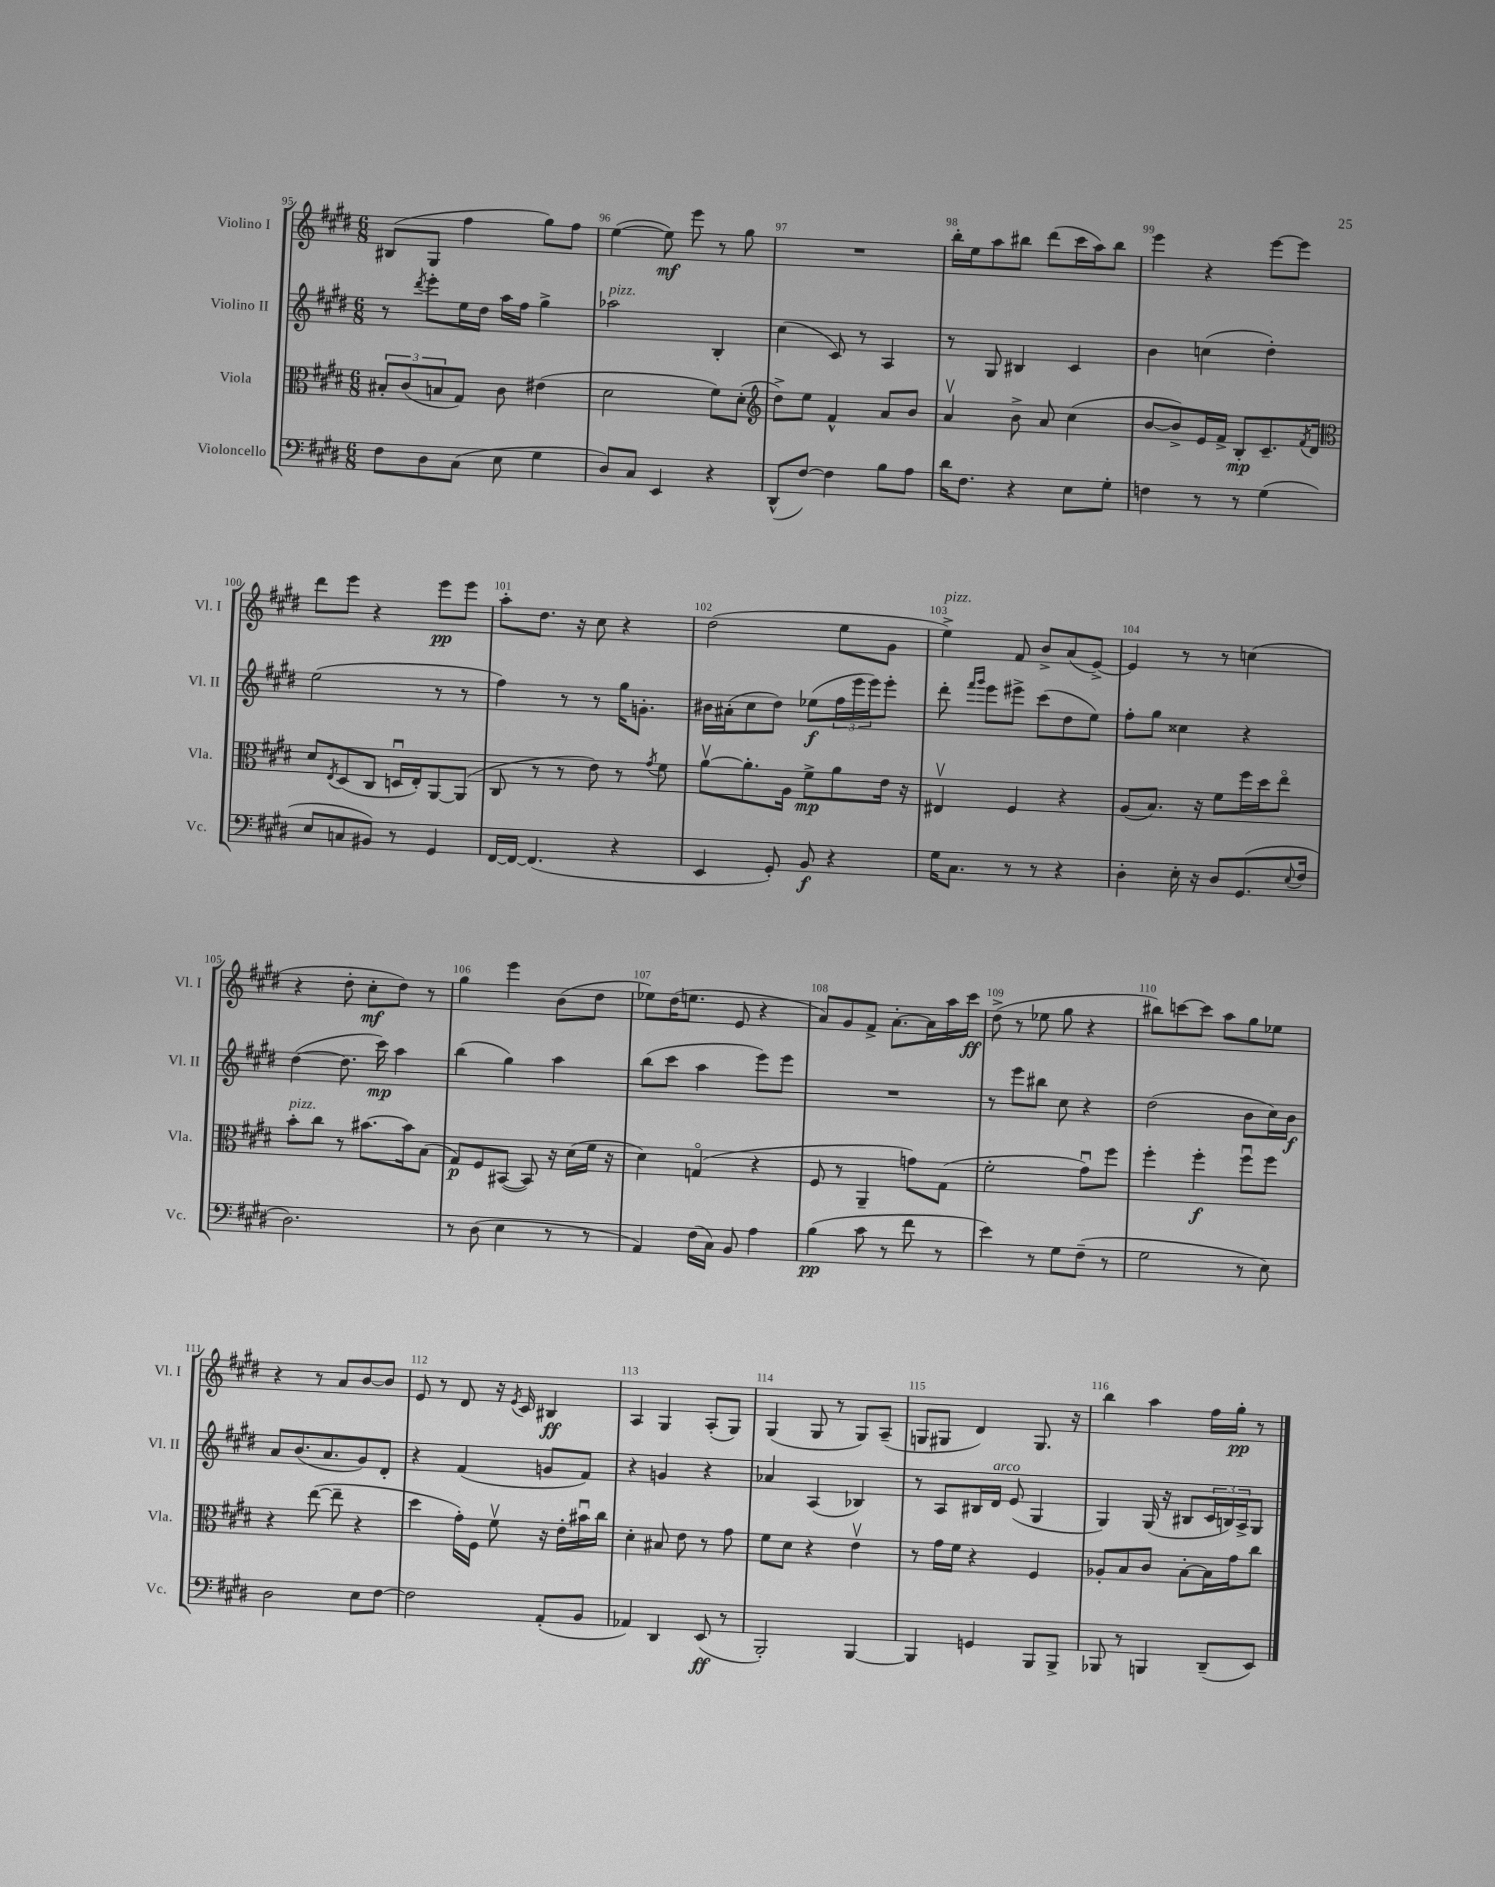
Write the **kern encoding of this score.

**kern	**kern	**kern	**kern
*staff4	*staff3	*staff2	*staff1
*clefF4	*clefC3	*clefG2	*clefG2
*k[f#c#g#d#]	*k[f#c#g#d#]	*k[f#c#g#d#]	*k[f#c#g#d#]
*M6/8	*M6/8	*M6/8	*M6/8
8F#\L	12B#'/L	8r	(8B#/L
.	(12c#/	.	.
.	.	8qddd#/	.
8D#\	.	8eee'\L	8G#/J
.	12B/	.	.
(8C#\J	8G#/J)	16ee\L	4ff#\
.	.	16dd#\JJ	.
8E\	8c#\	16aa\LL	.
.	.	16ff#\JJ	.
4G#\	(4e#\	4gg#^\	8gg#\L)
.	.	.	8ff#\J
=	=	=	=
8D#/L)	2d#\	2aa-\	([4ee\
8C#/J	.	.	.
4EE/	.	.	8ee\])
.	.	.	8eee\
4r	8f#\L)	4B'/	8r
.	(8d#'\J	.	8gg#\
=	=	=	=
*	*clefG2	*	*
(8DD#^^/L	8dd#^\L)	(4cc#\	2.r
[8F#/J)	8ee\J	.	.
4F#\]	4f#^^/	8c#/)	.
.	.	8r	.
8B\L	8a/L	4A/	.
8A\J	8b/J	.	.
=	=	=	=
16d#\LK	4av/	8r	16bb'\LL
8.F#\J	.	.	16ee\J
.	.	8G#/	8aa\
4r	8b^\	4B#/	8bb#\J
.	8a/	.	(8ddd#\L
8E\L	(4cc#\	4c#/	16ccc#\L
.	.	.	16aa\J)
8G#'\J	.	.	8bb#\J
=	=	=	=
4F\	[8b/L	4b\	4eee\
.	8b^/])	.	.
8r	16e/L	(4cc\	4r
.	16f#^/JJ	.	.
8r	8B'/L	.	.
(4G#\	8.c#~/	4dd#'\)	[8eee\L
.	.	.	8eee\]J
.	8qf#/	.	.
.	16d#/Jk	.	.
=	=	=	=
*	*clefC3	*	*
8E/L	8d#/L	(2ee\	8ddd#\L
.	8qE/	.	.
8C/	(8D#/	.	8eee\J
8BB#/J)	8C#/J	.	4r
8r	16Du/LL	.	.
.	16E'/J)	.	.
4GG#/	[8AA/	8r	8eee\L
.	(8AA/]J	8r	8eee\J
=	=	=	=
[16FF#/LL	8C#/	4ff#\)	8aa'\L
16FF#/_JJ	.	.	.
(4.FF#/]	8r	.	8.dd#\J
.	8r	8r	.
.	.	.	16r
.	8e\)	8r	8cc#\
4r	8r	16gg#\LK	4r
.	.	8.g'\J	.
.	8qg#/	.	.
.	8f#\	.	.
=	=	=	=
4EE/	[8av\L	16b#\LL	(2dd#\
.	.	(16a#'\J	.
.	8.a'\]	8cc#\	.
8GG#'/)	.	8dd#\J)	.
.	16A\Jk	.	.
8BB/	8f#^\L	(8ee-\L	.
4r	8a\	24ff#\L	8ee\L
.	.	24eee\	.
.	.	24eee\J)	.
.	16e\Jk	8eee'\J	8g#\J
.	16r	.	.
=	=	=	=
16G#\LK	4E#v/	8ddd#'\	4ee^\)
8.C#\J	.	.	.
.	.	16qqfff#/LL	.
.	.	16qqggg#/JJ	.
.	.	8eee\L	.
8r	4F#/	8eee#^\J	8f#/
8r	.	(8ccc#\L	8b^/L
4r	4r	8dd#\	(8a/
.	.	8ee\J)	[8e^/J)
=	=	=	=
4D#'\	(8A/L	8ff#'\L	4e/]
.	8.B/J)	8gg#\J	.
16E'\	.	4cc##\	8r
16r	16r	.	.
8D#/L	8f#\L	.	8r
(8.GG#/	16ff#\L	4r	(4cc\
.	16dd#\J	.	.
.	8eeo\J	.	.
8qqE/	.	.	.
16F#/Jk	.	.	.
=	=	=	=
2.D#\)	8b'\L	([4dd#\	4r
.	8cc#\J	.	.
.	8r	8.dd#\]	8dd#'\
.	[8.b#\L	.	8cc#'\L
.	.	16ccc#\)	.
.	.	4aa\	8dd#\J)
.	16b#\]k	.	.
.	(8B\J	.	8r
=	=	=	=
8r	8G#/L)	(4bb\	4gg#\
(8D#\	8F#/	.	.
4E\	([8BB#/J	4gg#\)	4eee\
.	8BB#/])	.	.
8r	16r	4aa\	(8b\L
.	(16d#\LL	.	.
8r	16f#\JJ	.	8dd#\J
.	16r	.	.
=	=	=	=
4AA/)	4d#\)	(8bb\L	8ee-\L)
.	.	8ccc#\J	(16dd#\K
.	.	.	8.ee\J
(16F#\LL	(4Go/	4aa\	.
16C#\JJ)	.	.	.
8BB/	.	.	8e/
4A\	4r	8eee\L)	4r
.	.	8eee\J	.
=	=	=	=
(4B\	8F#/	2.r	8a/L)
.	8r	.	8g#/
8c#\	4AA~/	.	8f#^/J
8r	.	.	[8.a'\L
8f#\	8g\L)	.	.
.	.	.	16a\]L
8r	(8G#\J	.	16aa\
.	.	.	16ccc#\JJ
=	=	=	=
4e\)	2f#'\	8r	(8dd#^\
.	.	8eee\L	8r
8r	.	8bb#\J	8ee-\
8G#\L	.	8cc#\	8gg#\
(8F#~\J	8g#u\L)	4r	4r
8r	8ff#\J	.	.
=	=	=	=
2G#\	4ff#'\	(2dd#\	8bb#\L)
.	.	.	[8ccc\
.	4ff#'\	.	8ccc\]J
.	.	.	8aa\L
8r	8ff#u\L	8b\L	8gg#\
8E\)	8ff#\J	16cc#\L)	8ee-\J
.	.	16b\JJ	.
=	=	=	=
2D#\	4r	8a/L	4r
.	.	(8.b/	.
.	([8ee\	.	8r
.	.	8.a/	.
.	8ee~\]	.	8a/L
8E\L	4r	8g#/)	[8b/
[8F#\J	.	8d#'/J	8b/]J
=	=	=	=
2F#\]	4dd#\	4r	8e/
.	.	.	8r
.	16g#'\LL)	(4f#/	8d#/
.	16F#\JJ	.	.
.	8f#v\	.	16r
.	.	.	8qe/
.	.	.	16c#/
(8AA'/L	16r	8g/L	4B#/
.	16e'\LL	.	.
8BB/J	16b#u\	8f#/J)	.
.	16cc#\JJ	.	.
=	=	=	=
4AA-/)	4d#'\	4r	4A/
4DD#/	8B#/	4g/	4G#/
.	8e\	.	.
(8EE/	8r	4r	(8A'/L
8r	8g#\	.	8G#/J)
=	=	=	=
2BBB'/)	8f#\L	4a-/	(4G#/
.	8d#\J	.	.
.	4r	(4A/	8G#/
.	.	.	8r
[4BBB/	4ev\	4B-/)	8G#/L)
.	.	.	(8A~/J
=	=	=	=
4BBB/]	8r	8r	8G/L
.	16g#\LL	8A/L	8G#/J
.	16f#\JJ	.	.
4GG/	4r	16B#/L	4d#/)
.	.	16d#/JJ	.
.	.	(8e/	.
8BBB/L	4F#/	4G#/	8.G#/
8BBB^/J	.	.	.
.	.	.	16r
=	=	=	=
8BBB-/	8A-'/L	4G#/)	4bb\
8r	8B/	.	.
4BBB/	8c#/J	(16G#/	4aa\
.	.	16r	.
.	[8B'\L	8B#/L	.
(8DD#~/L	16B\]L	24c#/L	16ff#\LL
.	.	24B/)	.
.	16g#\J	.	16gg#'\JJ
.	.	24A^/J	.
8EE/J)	8cc#\J	8G#/J	8r
==	==	==	==
*-	*-	*-	*-
